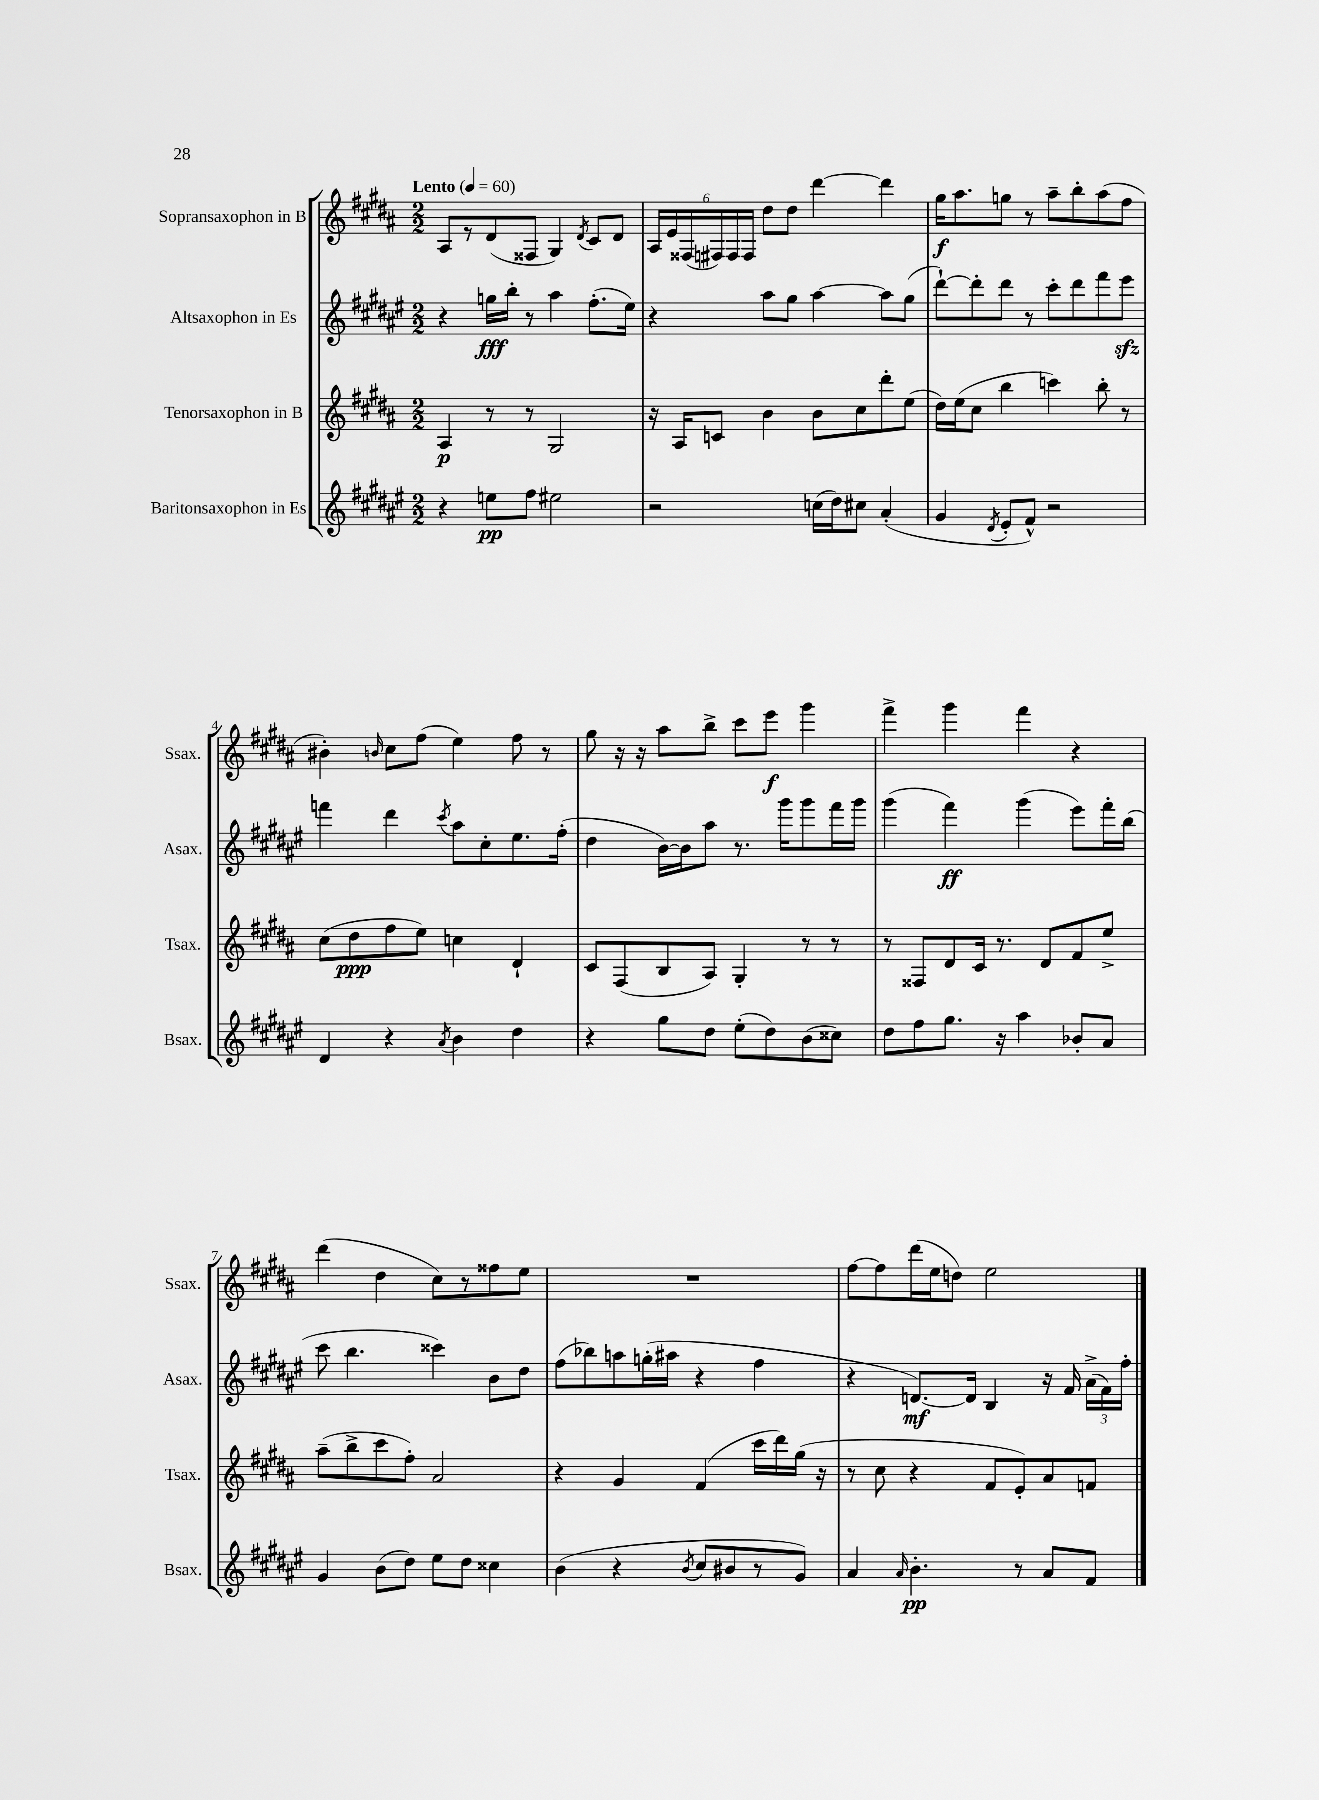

**kern	**dynam	**kern	**dynam	**kern	**dynam	**kern	**dynam
*part4	*part4	*part3	*part3	*part2	*part2	*part1	*part1
*staff4	*staff4	*staff3	*staff3	*staff2	*staff2	*staff1	*staff1
*I"Baritonsaxophon in Es	*	*I"Tenorsaxophon in B	*	*I"Altsaxophon in Es	*	*I"Sopransaxophon in B	*
*I'Bsax.	*	*I'Tsax.	*	*I'Asax.	*	*I'Ssax.	*
*clefG2	*	*clefG2	*	*clefG2	*	*clefG2	*
*k[f#c#g#d#a#e#]	*	*k[f#c#g#d#a#]	*	*k[f#c#g#d#a#e#]	*	*k[f#c#g#d#a#]	*
*M2/2	*	*M2/2	*	*M2/2	*	*M2/2	*
*MM60	*	*MM60	*	*MM60	*	*MM60	*
=1	=1	=1	=1	=1	=1	=1	=1
!	!	!	!	!	!	!LO:TX:a:B:t=Lento	!
4r	.	4A#/	p	4r	.	8A#/L	.
.	.	.	.	.	.	8r	.
8een\L	pp	8r	.	16ggn\LL	fff	(8d#/	.
.	.	.	.	16bb'\JJ	.	.	.
8ff#\J	.	8r	.	8r	.	8F##X/J	.
2ee#X\	.	2G#/	.	4aa#\	.	4G#/)	.
.	.	.	.	.	.	8qd#/	.
.	.	.	.	(8.ff#'\L	.	8c#/L	.
.	.	.	.	.	.	8d#/J	.
.	.	.	.	16ee#\Jk)	.	.	.
=2	=2	=2	=2	=2	=2	=2	=2
2r	.	16r	.	4r	.	24A#/LL	.
.	.	.	.	.	.	24e/	.
.	.	16A#/KL	.	.	.	.	.
.	.	.	.	.	.	(24F##X/	.
.	.	8cn/J	.	.	.	24F#X/)	.
.	.	.	.	.	.	24F#/	.
.	.	.	.	.	.	24F#/JJ	.
.	.	4b\	.	8aa#\L	.	8dd#\L	.
.	.	.	.	8gg#\J	.	8dd#\J	.
(16ccn\LL	.	8b\L	.	[4aa#\	.	[4ddd#\	.
16dd#\J)	.	.	.	.	.	.	.
8cc#X\J	.	8cc#\	.	.	.	.	.
(4a#'/	.	8ddd#'\	.	8aa#\L]	.	4ddd#\]	.
.	.	(8ee\J	.	(8gg#\J	.	.	.
=3	=3	=3	=3	=3	=3	=3	=3
4g#/	.	16dd#\LL)	.	[8ddd#`\L)	.	16gg#\KL	f
.	.	(16ee\J	.	.	.	8.aa#\	.
.	.	8cc#\J	.	8ddd#'\]	.	.	.
8qd#/	.	.	.	.	.	.	.
8e#'/L	.	4bb\	.	8ddd#\J	.	8ggn\J	.
8f#^^/J)	.	.	.	8r	.	8r	.
2r	.	4cccn\)	.	8ccc#'\L	.	8aa#~\L	.
.	.	.	.	8ddd#\	.	8bb'\	.
.	.	8bb'\	.	8fff#\	.	(8aa#\	.
.	.	8r	.	8eee#zz\J	.	8ff#\J	.
!!LO:LB:g=z
=4	=4	=4	=4	=4	=4	=4	=4
4d#/	.	(8cc#\L	.	4fffn\	.	4b#X'\)	.
.	.	8dd#\	ppp	.	.	.	.
.	.	.	.	.	.	16qqbn/	.
4r	.	8ff#\	.	4ddd#\	.	8cc#\L	.
.	.	8ee\J)	.	.	.	(8ff#\J	.
8qa#/	.	.	.	8qccc#/	.	.	.
4b\	.	4ccn\	.	8aa#\L	.	4ee\)	.
.	.	.	.	8cc#'\	.	.	.
4dd#\	.	4d#`/	.	8.ee#\	.	8ff#\	.
.	.	.	.	.	.	8r	.
.	.	.	.	(16ff#'\Jk	.	.	.
=5	=5	=5	=5	=5	=5	=5	=5
4r	.	8c#/L	.	4dd#\	.	8gg#\	.
.	.	(8F#/	.	.	.	16r	.
.	.	.	.	.	.	16r	.
8gg#\L	.	8B/	.	[16b\LL)	.	8aa#\L	.
.	.	.	.	16b\J]	.	.	.
8dd#\J	.	8A#/J)	.	8aa#\J	.	8bb^\J	.
(8ee#'\L	.	4G#'/	.	8.r	.	8ccc#\L	.
8dd#\)	.	.	.	.	.	8eee\J	f
.	.	.	.	16ggg#\KL	.	.	.
(8b\	.	8r	.	8ggg#\	.	4ggg#\	.
8cc##X\J)	.	8r	.	16fff#\L	.	.	.
.	.	.	.	16ggg#\JJ	.	.	.
=6	=6	=6	=6	=6	=6	=6	=6
8dd#\L	.	8r	.	(4ggg#\	.	4fff#^\	.
8ff#\	.	8F##X/L	.	.	.	.	.
8.gg#\J	.	8d#/	.	4fff#\)	ff	4ggg#\	.
.	.	16c#/Jk	.	.	.	.	.
16r	.	8.r	.	.	.	.	.
4aa#\	.	.	.	(4ggg#\	.	4fff#\	.
.	.	8d#/L	.	.	.	.	.
8b-X'/L	.	8f#/	.	8eee#\L)	.	4r	.
8a#/J	.	8ee^/J	.	16fff#'\L	.	.	.
.	.	.	.	(16bb\JJ	.	.	.
!!LO:LB:g=z
=7	=7	=7	=7	=7	=7	=7	=7
4g#/	.	(8aa#~\L	.	8ccc#\	.	(4ddd#\	.
.	.	8bb^\	.	4.bb\	.	.	.
(8b\L	.	8ccc#\	.	.	.	4dd#\	.
8dd#\J)	.	8ff#'\J)	.	.	.	.	.
8ee#\L	.	2a#/	.	4ccc##X\)	.	8cc#\L)	.
8dd#\J	.	.	.	.	.	8r	.
4cc##X\	.	.	.	8b\L	.	8ff##X\	.
.	.	.	.	8dd#\J	.	8ee\J	.
=8	=8	=8	=8	=8	=8	=8	=8
(4b\	.	4r	.	(8ff#\L	.	1r	.
.	.	.	.	8bb-X\)	.	.	.
4r	.	4g#/	.	8aan\	.	.	.
.	.	.	.	(16ggn'\L	.	.	.
.	.	.	.	16aa#X\JJ	.	.	.
8qb/	.	.	.	.	.	.	.
8cc#/L	.	(4f#/	.	4r	.	.	.
8b#X/	.	.	.	.	.	.	.
8r	.	16ccc#\LL	.	4ff#\	.	.	.
.	.	16ddd#\)	.	.	.	.	.
8g#/J)	.	(16gg#\JJ	.	.	.	.	.
.	.	16r	.	.	.	.	.
=9	=9	=9	=9	=9	=9	=9	=9
4a#/	.	8r	.	4r	.	[8ff#\L	.
.	.	8cc#\	.	.	.	8ff#\]	.
16qqa#/	.	.	.	.	.	.	.
4.b'\	pp	4r	.	[8.dn/L)	mf	(16ddd#\L	.
.	.	.	.	.	.	16ee\J	.
.	.	.	.	.	.	8ddn\J)	.
.	.	.	.	16d/Jk]	.	.	.
.	.	8f#/L	.	4B/	.	2ee\	.
8r	.	8e'/)	.	.	.	.	.
8a#/L	.	8a#/	.	16r	.	.	.
.	.	.	.	16f#/	.	.	.
8f#/J	.	8fn/J	.	(24a#^\LL	.	.	.
.	.	.	.	24f#\)	.	.	.
.	.	.	.	24ff#'\JJ	.	.	.
==	==	==	==	==	==	==	==
*-	*-	*-	*-	*-	*-	*-	*-
